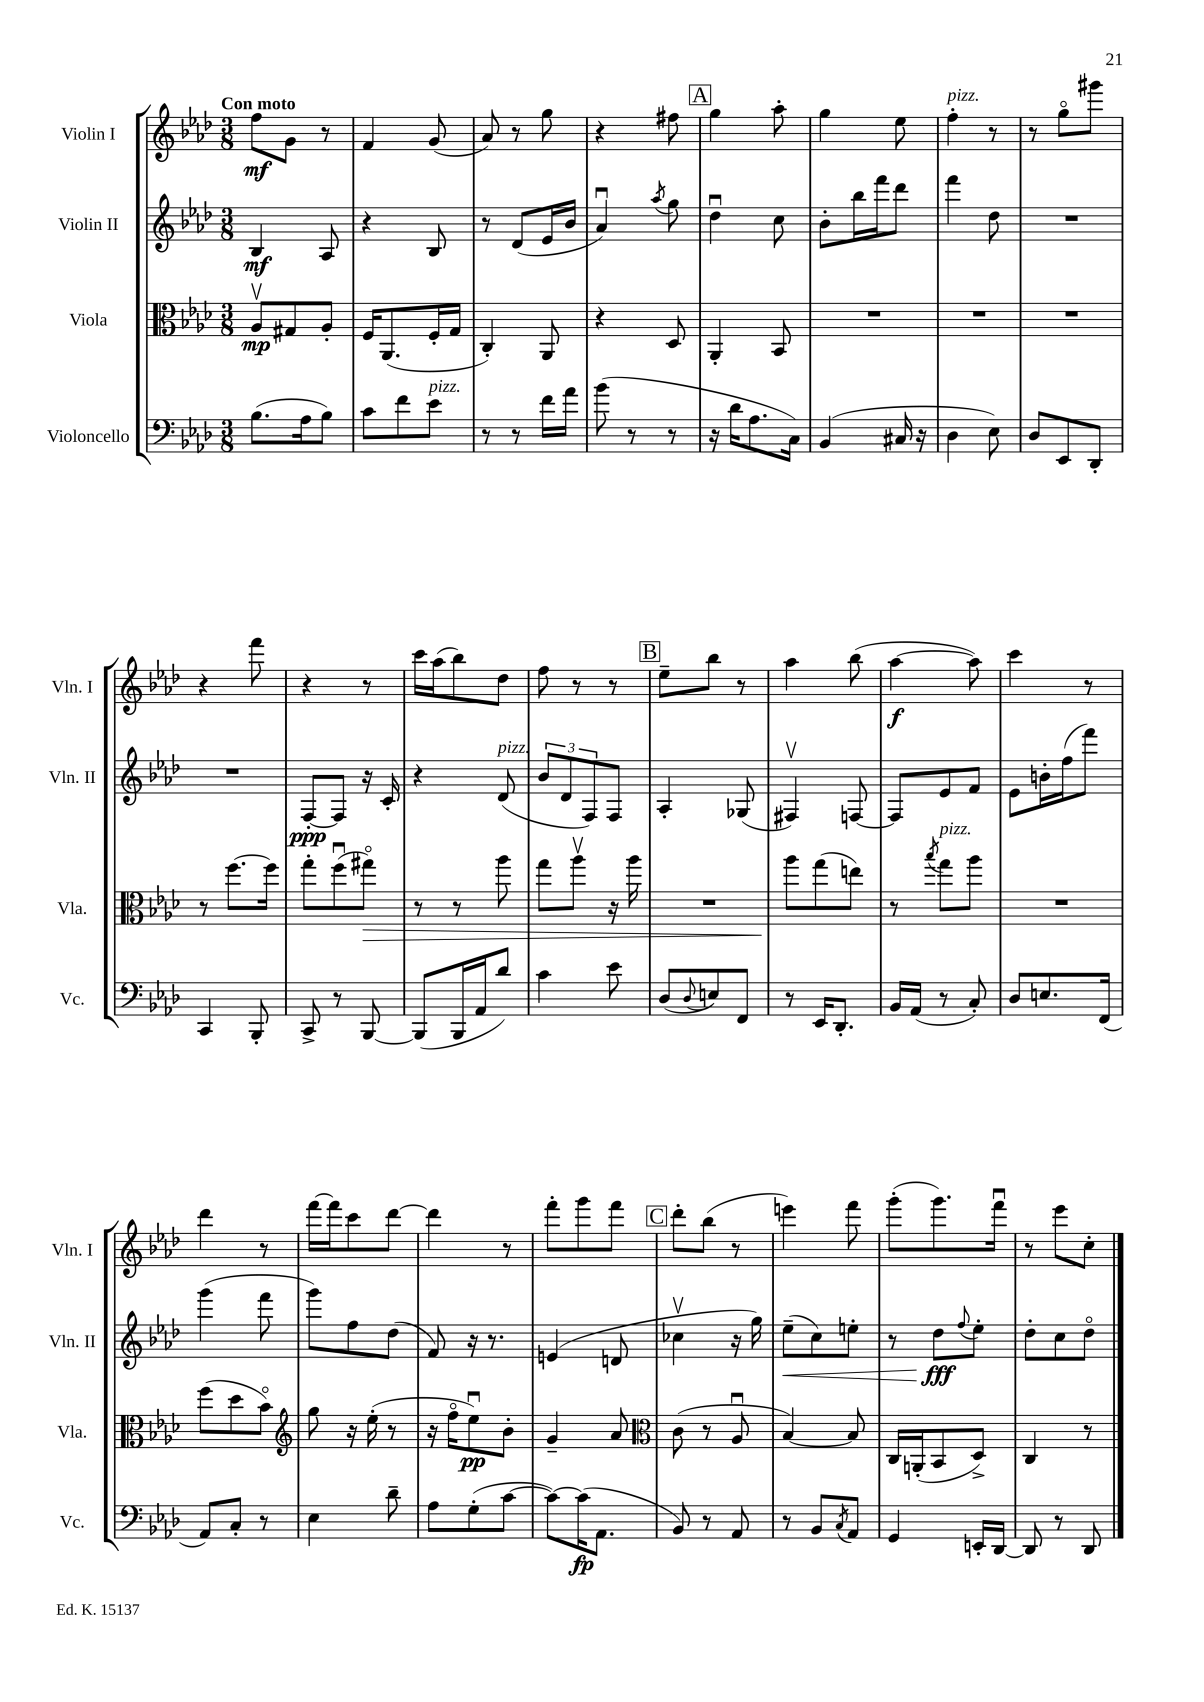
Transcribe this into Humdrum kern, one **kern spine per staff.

**kern	**dynam	**kern	**dynam	**kern	**dynam	**kern	**dynam
*part4	*part4	*part3	*part3	*part2	*part2	*part1	*part1
*staff4	*staff4	*staff3	*staff3	*staff2	*staff2	*staff1	*staff1
*I"Violoncello	*	*I"Viola	*	*I"Violin II	*	*I"Violin I	*
*I'Vc.	*	*I'Vla.	*	*I'Vln. II	*	*I'Vln. I	*
*clefF4	*	*clefC3	*	*clefG2	*	*clefG2	*
*k[b-e-a-d-]	*	*k[b-e-a-d-]	*	*k[b-e-a-d-]	*	*k[b-e-a-d-]	*
*M3/8	*	*M3/8	*	*M3/8	*	*M3/8	*
=1	=1	=1	=1	=1	=1	=1	=1
!	!	!	!	!	!	!LO:TX:a:B:t=Con moto	!
(8.B-\L	.	8A-v/L	mp	4B-/	mf	8ff\L	mf
.	.	8G#X/	.	.	.	8g\J	.
16A-\k	.	.	.	.	.	.	.
8B-\J)	.	8A-'/J	.	8A-/	.	8r	.
=2	=2	=2	=2	=2	=2	=2	=2
8c\L	.	16F/KL	.	4r	.	4f/	.
.	.	(8.AA-/	.	.	.	.	.
8f\	.	.	.	.	.	.	.
!LO:TX:a:i:t=pizz.	!	!	!	!	!	!	!
8e-\J	.	16F'/L	.	8B-/	.	(8g/	.
.	.	16G/JJ	.	.	.	.	.
=3	=3	=3	=3	=3	=3	=3	=3
8r	.	4C'/)	.	8r	.	8a-/)	.
8r	.	.	.	(8d-/L	.	8r	.
16f\LL	.	8AA-/	.	16e-/L	.	8gg\	.
16a-\JJ	.	.	.	16b-/JJ	.	.	.
=4	=4	=4	=4	=4	=4	=4	=4
(8b-\	.	4r	.	4a-u/)	.	4r	.
8r	.	.	.	.	.	.	.
.	.	.	.	8qaa-/	.	.	.
8r	.	8D-/	.	8gg\	.	8ff#X\	.
!!LO:REH:place=s1:t=A
=5	=5	=5	=5	=5	=5	=5	=5
16r	.	4AA-'/	.	4dd-u\	.	4gg\	.
16d-\KL	.	.	.	.	.	.	.
8.A-\	.	.	.	.	.	.	.
.	.	8BB-/	.	8cc\	.	8aa-'\	.
16C\Jk)	.	.	.	.	.	.	.
=6	=6	=6	=6	=6	=6	=6	=6
(4BB-/	.	4.r	.	8b-'\L	.	4gg\	.
.	.	.	.	16bb-\L	.	.	.
.	.	.	.	16fff\J	.	.	.
16C#X/	.	.	.	8ddd-\J	.	8ee-\	.
16r	.	.	.	.	.	.	.
=7	=7	=7	=7	=7	=7	=7	=7
!	!	!	!	!	!	!LO:TX:a:i:t=pizz.	!
4D-\	.	4.r	.	4fff\	.	4ff'\	.
8E-\)	.	.	.	8dd-\	.	8r	.
=8	=8	=8	=8	=8	=8	=8	=8
8D-/L	.	4.r	.	4.r	.	8r	.
8EE-/	.	.	.	.	.	8gg\L	.
8DD-'/J	.	.	.	.	.	8ggg#X\J	.
!!LO:LB:g=z
=9	=9	=9	=9	=9	=9	=9	=9
4CC/	.	8r	.	4.r	.	4r	.
.	.	[8.ff\L	.	.	.	.	.
8BBB-'/	.	.	.	.	.	8fff\	.
.	.	16ff\Jk]	.	.	.	.	.
=10	=10	=10	=10	=10	=10	=10	=10
8CC^/	.	8gg'\L	.	[8F'/L	ppp	4r	.
8r	.	(8ffu\	.	8F/J]	.	.	.
!	!	!	!LO:HP:b	!	!	!	!
[8BBB-/	.	8gg#X\J)	>	16r	.	8r	.
.	.	.	.	16c'/	.	.	.
=11	=11	=11	=11	=11	=11	=11	=11
(8BBB-/L]	.	8r	.	4r	.	16ccc\LL	.
.	.	.	.	.	.	(16aa-\J	.
16BBB-/L	.	8r	.	.	.	8bb-\)	.
16AA-/J	.	.	.	.	.	.	.
!	!	!	!	!LO:TX:a:i:t=pizz.	!	!	!
8d-/J)	.	8aa-\	.	(8d-/	.	8dd-\J	.
=12	=12	=12	=12	=12	=12	=12	=12
4c\	.	8gg\L	.	12b-/L	.	8ff\	.
.	.	.	.	12d-/	.	.	.
.	.	8aa-v\J	.	.	.	8r	.
.	.	.	.	12F/)	.	.	.
8e-\	.	16r	.	8F/J	.	8r	.
.	.	16aa-\	.	.	.	.	.
!!LO:REH:place=s1:t=B
=13	=13	=13	=13	=13	=13	=13	=13
(8D-/L	.	4.r	.	4A-'/	.	8ee-~\L	.
8qqD-/	.	.	.	.	.	.	.
8En/)	.	.	.	.	.	8bb-\J	.
8FF/J	.	.	.	(8G-X/	.	8r	.
=14	=14	=14	=14	=14	=14	=14	=14
8r	.	8aa-\L	.	4F#Xv/)	.	4aa-\	.
16EE-/KL	.	(8gg\	]	.	.	.	.
8.DD-'/J	.	.	.	.	.	.	.
.	.	8een\J)	.	[8Fn/	.	(8bb-\	.
=15	=15	=15	=15	=15	=15	=15	=15
16BB-/LL	.	8r	.	8F/L]	.	[4aa-\	f
(16AA-/JJ	.	.	.	.	.	.	.
.	.	8qbb-/	.	.	.	.	.
!	!	!LO:TX:a:i:t=pizz.	!	!	!	!	!
8r	.	8gg\L	.	8e-/	.	.	.
8C'/)	.	8aa-\J	.	8f/J	.	8aa-\])	.
=16	=16	=16	=16	=16	=16	=16	=16
8D-/L	.	4.r	.	8e-\L	.	4ccc\	.
8.En/	.	.	.	16bn'\L	.	.	.
.	.	.	.	(16ff\J	.	.	.
.	.	.	.	8fff\J)	.	8r	.
(16FF/Jk	.	.	.	.	.	.	.
!!LO:LB:g=z
=17	=17	=17	=17	=17	=17	=17	=17
8AA-/L)	.	(8ff\L	.	(4ggg\	.	4ddd-\	.
8C'/J	.	8dd-\	.	.	.	.	.
8r	.	8b-\J)	.	8fff\	.	8r	.
=18	=18	=18	=18	=18	=18	=18	=18
*	*	*clefG2	*	*	*	*	*
4E-\	.	8gg\	.	8ggg\L)	.	[16fff\LL	.
.	.	.	.	.	.	16fff\J]	.
.	.	16r	.	8ff\	.	8ccc\	.
.	.	(16ee-'\	.	.	.	.	.
8d-~\	.	8r	.	(8dd-\J	.	[8ddd-\J	.
=19	=19	=19	=19	=19	=19	=19	=19
8A-\L	.	16r	.	8f/)	.	4ddd-\]	.
.	.	16ff\KL	.	.	.	.	.
(8G'\	.	8ee-u\)	pp	16r	.	.	.
.	.	.	.	8.r	.	.	.
[8c\J	.	8b-'\J	.	.	.	8r	.
=20	=20	=20	=20	=20	=20	=20	=20
8c\L_)	.	4g~/	.	(4en/	.	8fff'\L	.
(16c\K]	fp	.	.	.	.	8ggg\	.
8.AA-\J	.	.	.	.	.	.	.
.	.	8a-/	.	8dn/	.	8fff\J	.
!!LO:REH:place=s1:t=C
=21	=21	=21	=21	=21	=21	=21	=21
*	*	*clefC3	*	*	*	*	*
8BB-/)	.	(8c\	.	4cc-Xv\	.	8ddd-'\L	.
8r	.	8r	.	.	.	(8bb-\J	.
8AA-/	.	8A-u/	.	16r	.	8r	.
.	.	.	.	16gg\)	.	.	.
=22	=22	=22	=22	=22	=22	=22	=22
!	!	!	!	!	!LO:HP:b	!	!
8r	.	[4B-/)	.	(8ee-~\L	<	4eeen\)	.
8BB-/L	.	.	.	8cc\)	.	.	.
8qC/	.	.	.	.	.	.	.
8AA-/J	.	8B-/]	.	8een'\J	.	8fff\	.
=23	=23	=23	=23	=23	=23	=23	=23
4GG/	.	16C/LL	.	8r	.	(8ggg'\L	.
.	.	(16AAn'/J	.	.	.	.	.
.	.	8BB-/	.	8dd-\L	fff	8.ggg\)	.
.	.	.	.	8qqff/	.	.	.
16EEn'/LL	.	8D-^/J)	.	8ee-'\J	[	.	.
[16DD-/JJ	.	.	.	.	.	16fffu\Jk	.
=24	=24	=24	=24	=24	=24	=24	=24
8DD-/]	.	4C/	.	8dd-'\L	.	8r	.
8r	.	.	.	8cc\	.	8eee-\L	.
8DD-/	.	8r	.	8dd-\J	.	8cc'\J	.
==	==	==	==	==	==	==	==
*-	*-	*-	*-	*-	*-	*-	*-
